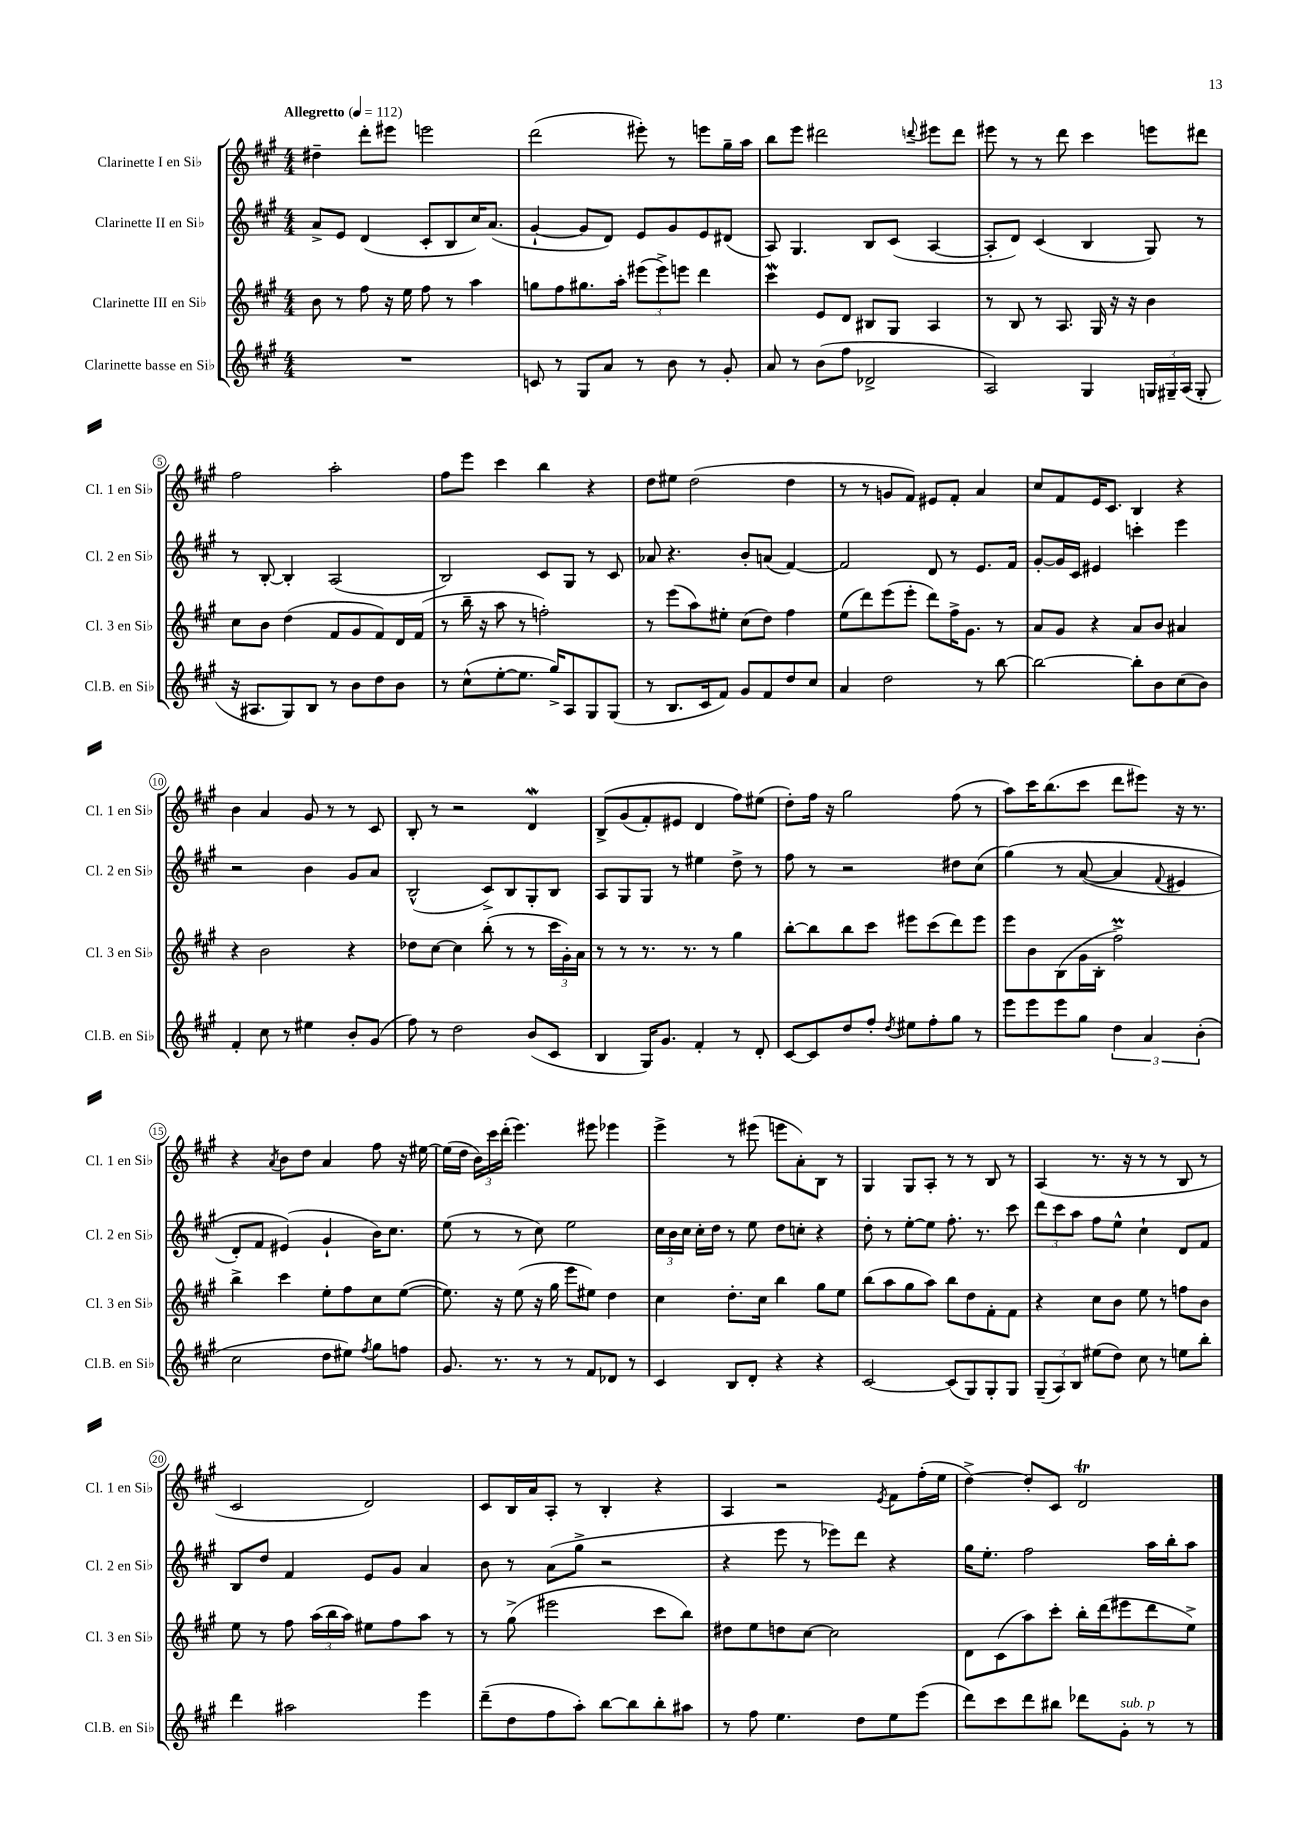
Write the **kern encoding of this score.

**kern	**kern	**kern	**kern
*part4	*part3	*part2	*part1
*staff4	*staff3	*staff2	*staff1
*I"Clarinette basse en Si♭	*I"Clarinette III en Si♭	*I"Clarinette II en Si♭	*I"Clarinette I en Si♭
*I'Cl.B. en Si♭	*I'Cl. 3 en Si♭	*I'Cl. 2 en Si♭	*I'Cl. 1 en Si♭
*clefG2	*clefG2	*clefG2	*clefG2
*k[f#c#g#]	*k[f#c#g#]	*k[f#c#g#]	*k[f#c#g#]
*M4/4	*M4/4	*M4/4	*M4/4
*MM112	*MM112	*MM112	*MM112
=1	=1	=1	=1
!	!	!	!LO:TX:a:B:t=Allegretto
1r	8b\	8a^/L	4dd#X~\
.	8r	8e/J	.
.	8ff#\	(4d/	8ddd'\L
.	16r	.	8eee#X\J
.	16ee\	.	.
.	8ff#\	8c#'/L	2eeen\
.	8r	8B/	.
.	4aa\	16cc#/K)	.
.	.	(8.a/J	.
=2	=2	=2	=2
8cn/	8ggn\L	[4g#`/	(2ddd\
8r	8ff#\	.	.
8G#/L	8.gg#X\	8g#/L]	.
8a/J	.	8d/J)	.
.	16aa'\Jk	.	.
8r	(12eee#X\L	8e/L	8eee#X'\)
.	12eee#^\)	.	.
8b\	.	8g#/	8r
.	12eeen\J	.	.
8r	4ddd\	8e/	8eeen\L
8g#'/	.	(8d#X/J	16gg#~\L
.	.	.	16aa\JJ
=3	=3	=3	=3
8a/	4ccc#W\	8A/)	8bb\L
8r	.	4.G#/	8eee\J
(8b\L	8e/L	.	2ddd#X\
8ff#\J	8d/J	.	.
2d-X^/	8B#X/L	8B/L	.
.	8G#/J	(8c#/J	.
.	.	.	8qqdddn/
.	4A/	[4A/	8eee#X\L
.	.	.	8ddd\J
=4	=4	=4	=4
2A/)	8r	8A'/L]	8eee#X\
.	8B/	8d/J)	8r
.	8r	(4c#/	8r
.	8.A/	.	8ddd\
4G#/	.	4B/	4ccc#\
.	16G#/	.	.
.	16r	.	.
.	16r	.	.
24Gn/LL	4b\	8G#/)	8eeen\L
24G#X~/	.	.	.
(24A/JJ	.	.	.
8G#'/	.	8r	8ddd#X\J
!!LO:LB:g=z
=5	=5	=5	=5
16r	8cc#\L	8r	2ff#\
8.A#X/L	.	.	.
.	8b\J	[8B'/	.
8G#/)	(4dd\	4B'/]	.
8B/J	.	.	.
8r	8f#/L	(2A/	2aa'\
8b\L	8g#/	.	.
8dd\	8f#/)	.	.
8b\J	16d/L	.	.
.	(16f#/JJ	.	.
=6	=6	=6	=6
8r	8r	2B/)	8ff#\L
(8cc#^^\L	16bb~\	.	8eee\J
.	16r	.	.
[8ee'\	8aa\	.	4ccc#\
8.ee\J]	8r	.	.
.	2ffn'\)	8c#/L	4bb\
16gg#^/KL)	.	.	.
8A/	.	8G#/J	.
8G#/	.	8r	4r
(8G#/J	.	8c#/	.
=7	=7	=7	=7
8r	8r	8a-X/	8dd\L
8.B/L	(8eee\L	4.r	8ee#X\J
.	8aa\)	.	(2dd\
16c#/k	.	.	.
8f#/J)	8ee#X'\J	.	.
8g#/L	(8cc#\L	8b'/L	.
8f#/	8dd\J)	(8an/J	.
8dd/	4ff#\	[4f#/)	4dd\
8cc#/J	.	.	.
=8	=8	=8	=8
4a/	(8ee\L	2f#/]	8r
.	8ddd\)	.	8r
2dd\	(8eee\	.	8gn/L
.	8eee'\J	.	8f#/J)
.	8ddd\L)	8d/	8e#X/L
.	16ff#^\K	8r	8f#'/J
.	8.g#\J	.	.
8r	.	8.e/L	4a/
[8bb\	8r	.	.
.	.	16f#/Jk	.
=9	=9	=9	=9
2bb\_	8a/L	[8g#'/L	8cc#/L
.	8g#/J	16g#/L]	8f#/
.	.	16c#/JJ	.
.	4r	4e#X/	16e/K
.	.	.	8.c#/J
8bb'\L]	8a/L	4cccn'\	4B/
8b\	8b/J	.	.
(8cc#\	4a#X/	4eee\	4r
8b\J)	.	.	.
!!LO:LB:g=z
=10	=10	=10	=10
4f#'/	4r	2r	4b\
8cc#\	2b\	.	4a/
8r	.	.	.
4ee#X\	.	4b\	8g#/
.	.	.	8r
8b'/L	4r	8g#/L	8r
(8g#/J	.	8a/J	8c#/
=11	=11	=11	=11
8ff#\)	8dd-X\L	(2B^^/	8B'/
8r	[8cc#\J	.	8r
2dd\	4cc#\]	.	2r
.	(8bb'\	8c#^/L)	.
.	8r	8B/	.
(8b/L	8r	8G#'/	4dw/
8c#/J	24ccc#\LL	8B/J	.
.	24g#'\)	.	.
.	24a\JJ	.	.
=12	=12	=12	=12
4B/	8r	8A/L	(8B^/L
.	8r	8G#/	(8g#/
16G#/KL)	8.r	8G#/J	8f#'/)
8.g#/J	.	.	.
.	.	8r	8e#X/J
.	8.r	.	.
4f#'/	.	4ee#X\	4d/
.	8r	.	.
8r	4gg#\	8dd^\	8ff#\L)
8d'/	.	8r	(8ee#X\J
=13	=13	=13	=13
[8c#/L	[8bb'\L	8ff#\	8dd'\L)
8c#/]	8bb\]	8r	16ff#\Jk
.	.	.	16r
8dd/	8bb\	2r	2gg#\
8ff#'/J	8ccc#\J	.	.
8qdd/	.	.	.
8ee#X\L	8eee#X\L	.	.
8ff#'\	(8ccc#\	.	.
8gg#\J	8ddd\)	8dd#X\L	(8ff#\
8r	8eee#\J	(8cc#\J	8r
=14	=14	=14	=14
8eee\L	8eee\L	(4gg#\)	8aa\L)
8eee\	8b\	.	16ccc#\K
.	.	.	(8.bb\
8eee\	(8B\	8r	.
8gg#\J	16g#\L	([8a/	8ccc#\J
.	16B'\JJ	.	.
6dd\	2ff#M^\)	4a/]	8ddd\L
.	.	.	8eee#X\J)
6a/	.	.	.
.	.	8qqf#/	.
.	.	4e#X/	16r
.	.	.	8.r
(6b'\	.	.	.
!!LO:LB:g=z
=15	=15	=15	=15
2cc#\	4bb^\	8d'/L)	4r
.	.	8f#/J	.
.	.	.	8qa/
.	4ccc#\	(4e#X/)	8b\L
.	.	.	8dd\J
8dd\L	8ee'\L	4g#`/	4a/
8ee#X\J)	8ff#\	.	.
8qff#/	.	.	.
8gg#\L	8cc#\	16b\KL)	8ff#\
.	.	8.cc#\J	.
8ffn\J	([8ee\J	.	16r
.	.	.	[16ee#X\
=16	=16	=16	=16
8.g#/	8.ee\])	(8ee\	(16ee#\LL]
.	.	.	16dd\JJ
.	.	8r	24b\LL)
.	.	.	24ccc#\
8.r	16r	.	.
.	.	.	(24ddd'\JJ
.	(8ee\	8r	4.eee\)
8r	16r	8cc#\)	.
.	16gg#\	.	.
8r	8eee\L	2ee\	.
8f#/L	8ee#X\J)	.	8eee#X\
8d-X/J	4dd\	.	4eee-X\
8r	.	.	.
=17	=17	=17	=17
4c#/	4cc#\	24cc#\LL	4eee^\
.	.	24b\	.
.	.	24cc#\JJ	.
.	.	16cc#'\LL	.
.	.	16dd\JJ	.
8B/L	8.dd'\L	8r	8r
8d'/J	.	8ee\	(8eee#X\
.	16cc#\Jk	.	.
4r	4bb\	8dd\L	8eeen\L
.	.	8ccn'\J	8a'\)
4r	8gg#\L	4r	8B\J
.	8ee\J	.	8r
=18	=18	=18	=18
[2c#/	(8bb\L	8dd'\	4G#/
.	8aa\	8r	.
.	8gg#\	[8ee'\L	8G#/L
.	8aa\J)	8ee\J]	8A'/J
(8c#/L]	8bb\L	8.ff#'\	8r
8G#/)	8dd\	.	8r
.	.	8.r	.
8G#'/	8f#'\	.	8B/
8G#/J	8f#\J	8ccc#\	8r
=19	=19	=19	=19
(12G#~/L	4r	12ddd\L	(4A/
12A/)	.	12ccc#\	.
12B/J	.	12aa\J	.
(8ee#X\L	8cc#\L	8ff#\L	8.r
8dd\J)	8b\J	8ee^^\J	.
.	.	.	16r
8cc#\	8ee\	4cc#`\	8r
8r	8r	.	8r
8een\L	8ffn\L	8d/L	8B/
8bb'\J	8b\J	8f#/J	8r
!!LO:LB:g=z
=20	=20	=20	=20
4ddd\	8ee\	8B/L	2c#/
.	8r	8dd/J	.
2aa#X\	8ff#\	4f#/	.
.	(24aa\LL	.	.
.	24bb\	.	.
.	24aa\JJ)	.	.
.	8ee#X\L	8e/L	2d/)
.	8ff#\	8g#/J	.
4eee\	8aa\J	4a/	.
.	8r	.	.
=21	=21	=21	=21
(8ddd~\L	8r	8b\	8c#/L
8dd\	(8gg#^\	8r	16B/L
.	.	.	16a/J
8ff#\	2eee#X\	(8a\L	8A'/J
8aa'\J)	.	8gg#^\J	8r
[8bb\L	.	2r	4B'/
8bb\]	.	.	.
8bb'\	8ccc#\L	.	4r
8aa#X\J	8bb\J)	.	.
=22	=22	=22	=22
8r	8dd#X\L	4r	4A/
8ff#\	8ee\	.	.
4.ee\	8ddn\	8eee\	2r
.	[8cc#\J	8r	.
.	2cc#\]	8eee-X\L)	.
8dd\L	.	8ddd\J	.
.	.	.	8qe/
8ee\	.	4r	8f#\L
(8eee\J	.	.	(16ff#'\L
.	.	.	16ee\JJ
=23	=23	=23	=23
8ddd\L)	8d\L	16gg#\KL	[4dd^\)
.	.	8.ee'\J	.
8ccc#\	(8c#\	.	.
8ddd\	8aa\)	2ff#\	8dd'/L]
8bb#X\J	8ccc#'\J	.	8c#/J
8ddd-X\L	16bb'\LL	.	2dT/
.	(16ddd\J	.	.
!LO:TX:a:i:t=sub. p	!	!	!
8g#'\J	8eee#X\	.	.
8r	8ddd\	16aa\LL	.
.	.	16bb'\J	.
8r	8ee^\J)	8aa\J	.
==	==	==	==
*-	*-	*-	*-
